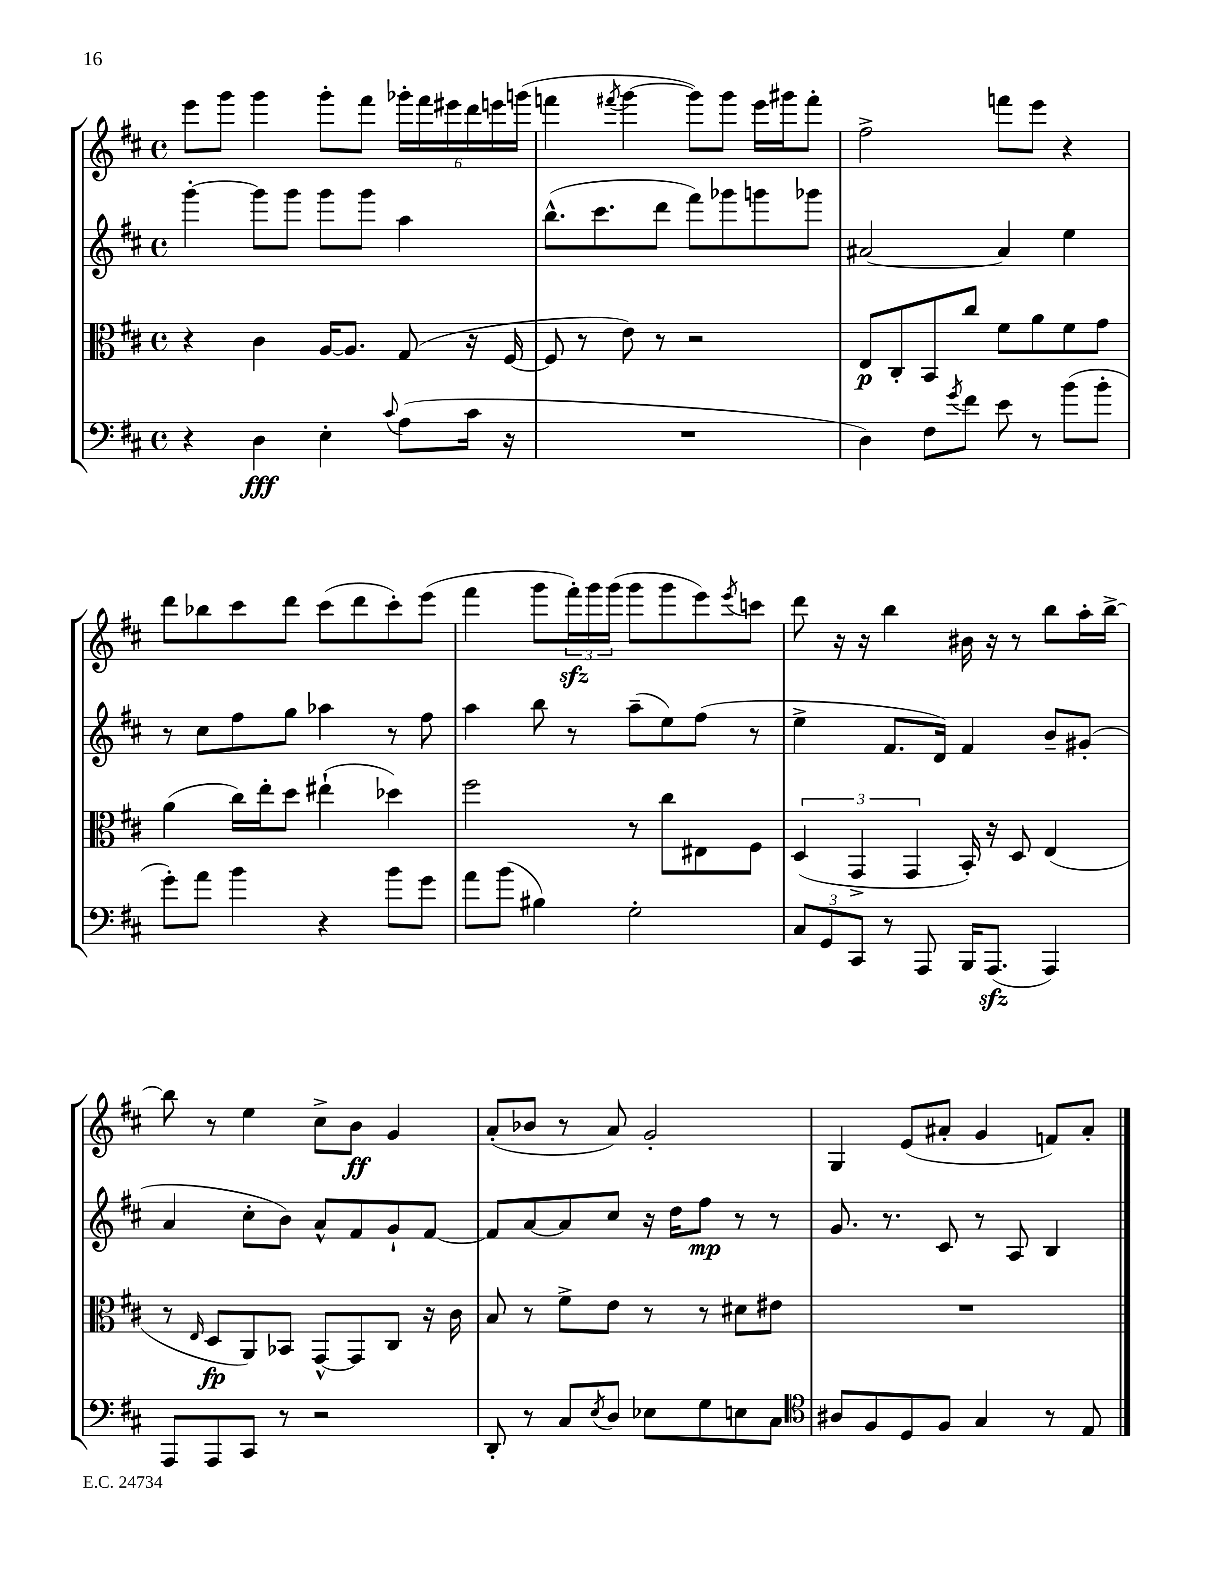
<<
\new StaffGroup <<
\new Staff = "s0" {
    \clef treble \key d \major \defaultTimeSignature \time 4/4
    e'''8 g'''8 g'''4 g'''8-. fis'''8 \tuplet 6/4 { ges'''16-. fis'''16 eis'''16 d'''16 e'''16 g'''16( } |
    f'''4 \acciaccatura { fis'''8 } g'''4~ g'''8) g'''8 e'''16 gis'''16 fis'''8-. |
    fis''2-> f'''8 e'''8 r4 |
    d'''8 bes''8 cis'''8 d'''8 cis'''8( d'''8 cis'''8-.) e'''8( |
    fis'''4 g'''8 \tuplet 3/2 { fis'''16-.\sfz) g'''16 g'''16( } g'''8 g'''8 e'''8) \acciaccatura { e'''8 } c'''8 |
    d'''8 r16 r16 b''4 bis'16 r16 r8 b''8 a''16-. b''16~-> |
    b''8 r8 e''4 cis''8-> b'8\ff g'4 |
    a'8-.( bes'8 r8 a'8) g'2-. |
    g4 e'8( ais'8-. g'4 f'8) ais'8-. \bar "|." |
}
\new Staff = "s1" {
    \clef treble \key d \major \defaultTimeSignature \time 4/4
    g'''4~-. g'''8 g'''8 g'''8 g'''8 a''4 |
    b''8.-^( cis'''8. d'''8 fis'''8) ges'''8 g'''8 ges'''8 |
    ais'2~ ais'4 e''4 |
    r8 cis''8 fis''8 g''8 aes''4 r8 fis''8 |
    a''4 b''8 r8 a''8--( e''8) fis''8( r8 |
    e''4-> fis'8. d'16) fis'4 b'8-- gis'8-.( |
    a'4 cis''8-. b'8) a'8-^ fis'8 g'8-! fis'8~ |
    fis'8 a'8~ a'8 cis''8 r16 d''16 fis''8\mp r8 r8 |
    g'8. r8. cis'8 r8 a8 b4 \bar "|." |
}
\new Staff = "s2" {
    \clef alto \key d \major \defaultTimeSignature \time 4/4
    r4 cis'4 a16~ a8. g8( r16 fis16~ |
    fis8 r8 e'8) r8 r2 |
    e8\p cis8-. b,8 cis''8 fis'8 a'8 fis'8 g'8 |
    a'4( cis''16) e''16-. d''8 eis''4-!( des''4) |
    fis''2 r8 cis''8 eis8 fis8 |
    \tuplet 3/2 { d4( g,4-> g,4 } b,16-.) r16 d8 e4( |
    r8 \grace { e16 } d8\fp a,8) bes,8 g,8~-^ g,8 cis8 r16 cis'16 |
    b8 r8 fis'8-> e'8 r8 r8 dis'8 eis'8 |
    R1 \bar "|." |
}
\new Staff = "s3" {
    \clef bass \key d \major \defaultTimeSignature \time 4/4
    r4 d4\fff e4-. \appoggiatura { cis'8 } a8( cis'16 r16 |
    R1 |
    d4) fis8 \acciaccatura { g'8 } fis'8 e'8 r8 b'8( b'8-. |
    g'8-.) a'8 b'4 r4 b'8 g'8 |
    a'8 b'8( bis4) g2-. |
    \tuplet 3/2 { cis8 g,8 cis,8 } r8 a,,8 b,,16 a,,8.\sfz( a,,4) |
    a,,8 a,,8 cis,8 r8 r2 |
    d,8-. r8 cis8 \acciaccatura { e8 } d8 ees8 g8 e8 cis8 |
    \clef tenor ais8 fis8 d8 fis8 g4 r8 e8 \bar "|." |
}
>>
>>
\layout { \context { \Score \remove "Bar_number_engraver" } }
